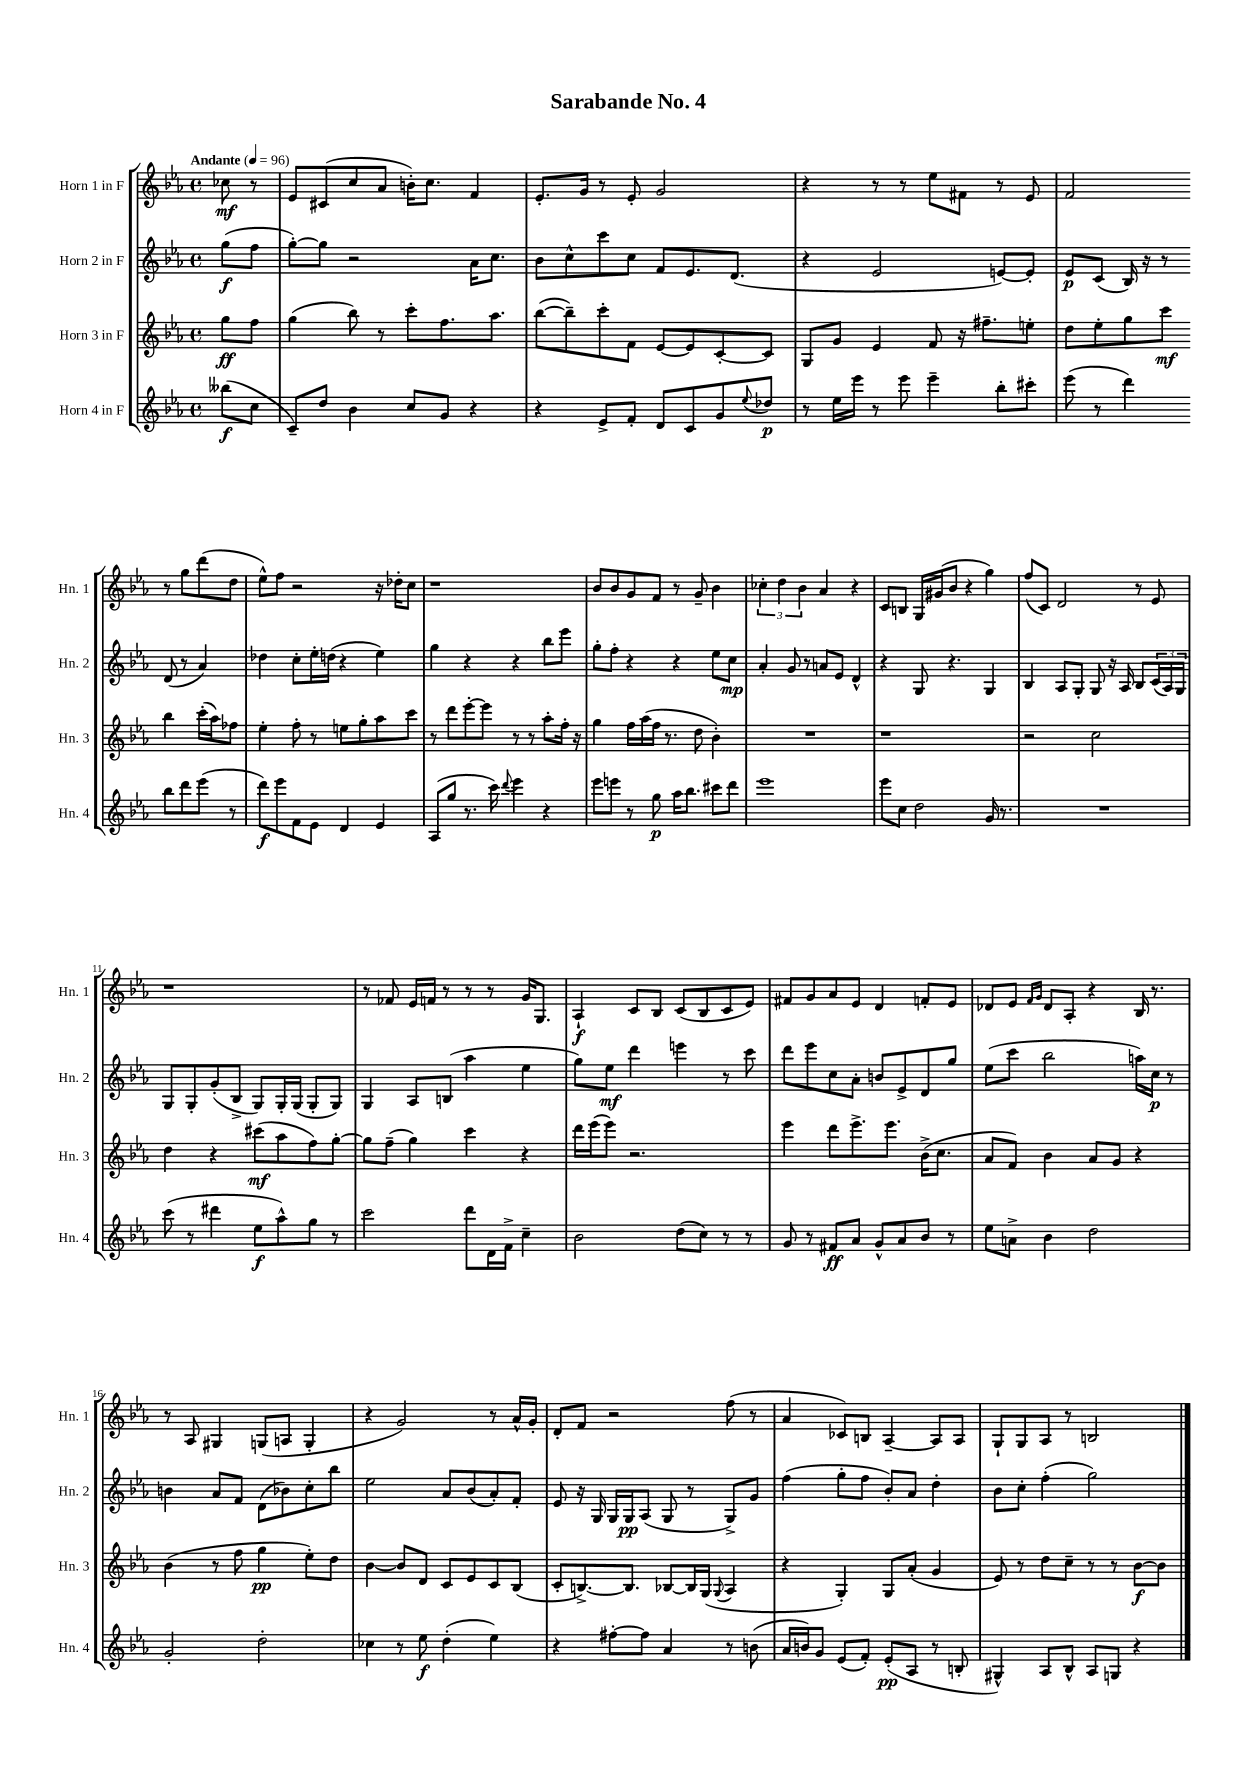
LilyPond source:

\header { title = "Sarabande No. 4" }
<<
\new StaffGroup <<
\new Staff = "s0" \with { instrumentName = "Horn 1 in F" shortInstrumentName = "Hn. 1" } {
    \clef treble \key ees \major \defaultTimeSignature \time 4/4 \partial 4 \tempo "Andante" 4 = 96
    ces''8\mf r8 |
    ees'8 cis'8( c''8 aes'8 b'16-.) c''8. f'4 |
    ees'8.-. g'16 r8 ees'8-. g'2 |
    r4 r8 r8 ees''8 fis'8 r8 ees'8 |
    f'2 r8 g''8 d'''8( d''8 |
    ees''8-^) f''8 r2 r16 des''16-. c''8 |
    r1 |
    bes'8 bes'8 g'8 f'8 r8 g'8-- bes'4 |
    \tuplet 3/2 { ces''4-. d''4 bes'4 } aes'4 r4 |
    c'8 b8 g16 gis'16( bes'8 r4 g''4) |
    f''8( c'8) d'2 r8 ees'8 |
    r1 |
    r8 fes'8 ees'16 f'16 r8 r8 r8 g'16 g8. |
    aes4-!\f c'8 bes8 c'8( bes8 c'8 ees'8) |
    fis'8 g'8 aes'8 ees'8 d'4 f'8-. ees'8 |
    des'8 ees'8 \grace { f'16 g'16 } des'8 aes8-. r4 bes16 r8. |
    r8 aes8 gis4 g8( a8 g4-. |
    r4 g'2) r8 aes'16-^ g'16-. |
    d'8-. f'8 r2 f''8( r8 |
    aes'4 ces'8) b8 aes4~-- aes8 aes8 |
    g8-! g8 aes8 r8 b2 \bar "|." |
}
\new Staff = "s1" \with { instrumentName = "Horn 2 in F" shortInstrumentName = "Hn. 2" } {
    \clef treble \key ees \major \defaultTimeSignature \time 4/4 \partial 4
    g''8\f( f''8 |
    g''8~-.) g''8 r2 aes'16 c''8. |
    bes'8 c''8-^ c'''8 c''8 f'8 ees'8. d'8.( |
    r4 ees'2 e'8~) e'8-. |
    ees'8\p c'8( bes16) r16 r8 d'8( r8 aes'4) |
    des''4 c''8-. ees''16-. d''16( r4 ees''4) |
    g''4 r4 r4 bes''8 ees'''8 |
    g''8-. f''8-. r4 r4 ees''8 c''8\mp |
    aes'4-. g'8 r8 a'8 ees'8 d'4-^ |
    r4 g8 r4. g4 |
    bes4 aes8 g8-. g8 r16 aes16 bes8 \tuplet 3/2 { c'16( aes16) g16 } |
    g8 g8-. g'8-.( bes8-> g8) g16-. g16( g8-. g8) |
    g4 aes8 b8( aes''4 ees''4 |
    g''8) ees''8\mf d'''4 e'''4 r8 c'''8 |
    d'''8 ees'''8 c''8 aes'8-. b'8 ees'8-> d'8 g''8 |
    ees''8( c'''8 bes''2 a''16) c''16\p r8 |
    b'4 aes'8 f'8 d'8( bes'8) c''8-. bes''8 |
    ees''2 aes'8 bes'8( aes'8-.) f'8-. |
    ees'8 r16 g16 g16 g16\pp aes8( g8 r8 g8->) g'8 |
    f''4( g''8-. f''8 bes'8-.) aes'8 d''4-. |
    bes'8 c''8-. f''4-.( g''2) \bar "|." |
}
\new Staff = "s2" \with { instrumentName = "Horn 3 in F" shortInstrumentName = "Hn. 3" } {
    \clef treble \key ees \major \defaultTimeSignature \time 4/4 \partial 4
    g''8\ff f''8 |
    g''4( bes''8) r8 c'''8-. f''8. aes''8. |
    bes''8~( bes''8--) c'''8-. f'8 ees'8~ ees'8 c'8~-. c'8 |
    g8 g'8 ees'4 f'8 r16 fis''8.-- e''8-. |
    d''8 ees''8-. g''8 c'''8\mf bes''4 c'''16-.( aes''16) fes''8 |
    ees''4-. f''8-. r8 e''8 g''8-. aes''8 c'''8 |
    r8 d'''8 ees'''8~-. ees'''8 r8 r8 aes''8-. f''16-. r16 |
    g''4 f''16 aes''16( f''16 r8. d''8 bes'4-.) |
    R1 |
    r1 |
    r2 c''2 |
    d''4 r4 cis'''8\mf( aes''8 f''8) g''8~-. |
    g''8 f''8--( g''4) c'''4 r4 |
    d'''16 ees'''16( ees'''8) r2. |
    ees'''4 d'''8 ees'''8.-> ees'''8. bes'16->( c''8. |
    aes'8 f'8) bes'4 aes'8 g'8 r4 |
    bes'4( r8 f''8 g''4\pp ees''8-.) d''8 |
    bes'4~ bes'8 d'8 c'8 ees'8 c'8 bes8( |
    c'8-. b8.~->) b8. bes8~ bes16 g16( \appoggiatura { g8 } aes4 |
    r4 g4-.) g8 aes'8-.( g'4 |
    ees'8) r8 d''8 c''8-- r8 r8 bes'8~\f bes'8 \bar "|." |
}
\new Staff = "s3" \with { instrumentName = "Horn 4 in F" shortInstrumentName = "Hn. 4" } {
    \clef treble \key ees \major \defaultTimeSignature \time 4/4 \partial 4
    beses''8\f( c''8 |
    c'8--) d''8 bes'4 c''8 g'8 r4 |
    r4 ees'8-> f'8-. d'8 c'8 g'8 \appoggiatura { ees''8 } des''8\p |
    r8 ees''16 ees'''16 r8 ees'''8 ees'''4-- bes''8-. cis'''8-. |
    ees'''8( r8 d'''4) bes''8 d'''8 ees'''8( r8 |
    d'''8\f) ees'''8 f'8 ees'8 d'4 ees'4 |
    aes8( g''8 r8. c'''16) \appoggiatura { d'''8 } ees'''4 r4 |
    ees'''8 e'''8 r8 g''8\p aes''16 bes''8. cis'''8 d'''8 |
    ees'''1 |
    ees'''8 c''8 d''2 g'16 r8. |
    R1 |
    c'''8( r8 dis'''4 ees''8\f aes''8-^) g''8 r8 |
    c'''2 d'''8 d'16 f'16-> c''4-- |
    bes'2 d''8( c''8) r8 r8 |
    g'8 r8 fis'8\ff aes'8 g'8-^ aes'8 bes'8 r8 |
    ees''8 a'8-> bes'4 d''2 |
    g'2-. d''2-. |
    ces''4 r8 ees''8\f d''4-.( ees''4) |
    r4 fis''8~-. fis''8 aes'4 r8 b'8( |
    aes'16 b'16) g'8 ees'8( f'8-.) ees'8-.\pp( aes8 r8 b8-. |
    gis4-^) aes8 bes8-^ aes8 g8 r4 \bar "|." |
}
>>
>>
